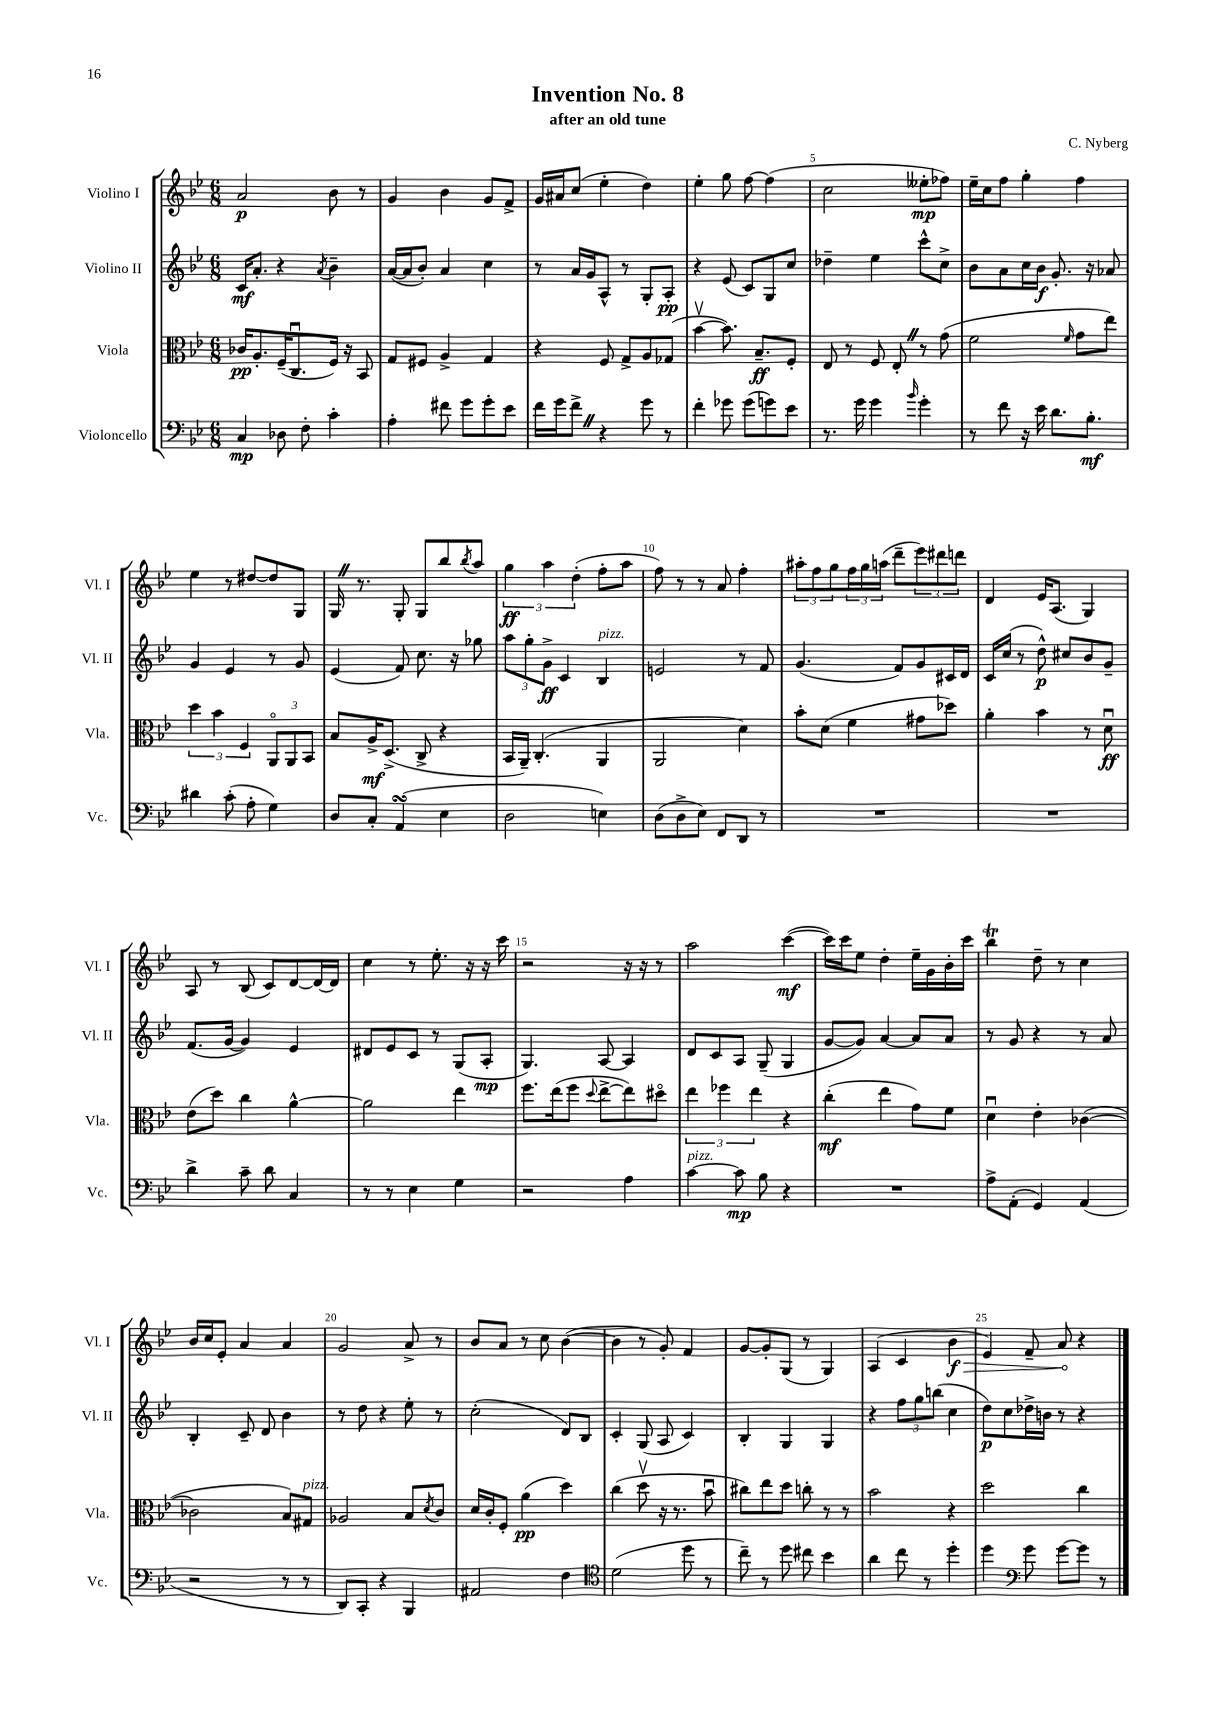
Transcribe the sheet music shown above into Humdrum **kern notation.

**kern	**dynam	**kern	**dynam	**kern	**dynam	**kern	**dynam
*part4	*part4	*part3	*part3	*part2	*part2	*part1	*part1
*staff4	*staff4	*staff3	*staff3	*staff2	*staff2	*staff1	*staff1
*I"Violoncello	*	*I"Viola	*	*I"Violino II	*	*I"Violino I	*
*I'Vc.	*	*I'Vla.	*	*I'Vl. II	*	*I'Vl. I	*
*clefF4	*	*clefC3	*	*clefG2	*	*clefG2	*
*k[b-e-]	*	*k[b-e-]	*	*k[b-e-]	*	*k[b-e-]	*
*M6/8	*	*M6/8	*	*M6/8	*	*M6/8	*
=1	=1	=1	=1	=1	=1	=1	=1
4C/	mp	16c-X/KL	pp	16c/KL	mf	2a/	p
.	.	8.A'/	.	8.a'/J	.	.	.
8D-X\	.	(16F~/K	.	4r	.	.	.
.	.	8.Cu/	.	.	.	.	.
8F'\	.	.	.	.	.	.	.
.	.	.	.	8qa/	.	.	.
4c'\	.	16F/Jk)	.	4b-~\	.	8b-\	.
.	.	16r	.	.	.	.	.
.	.	8BB-/	.	.	.	8r	.
=2	=2	=2	=2	=2	=2	=2	=2
4A'\	.	8G/L	.	([16a/LL	.	4g/	.
.	.	.	.	16a/J]	.	.	.
.	.	8F#X/J	.	8b-'/J)	.	.	.
8f#X\	.	4A^/	.	4a/	.	4b-\	.
8g\L	.	.	.	.	.	.	.
8g'\	.	4G/	.	4cc\	.	8g/L	.
8e-\J	.	.	.	.	.	8f^/J	.
=3	=3	=3	=3	=3	=3	=3	=3
16f\LL	.	4r	.	8r	.	16g/LL	.
16g\J	.	.	.	.	.	16a#X/J	.
8f^Z\J	.	.	.	16a/LL	.	(8cc/J	.
.	.	.	.	16g/J	.	.	.
4r	.	8F/	.	8A^^/J	.	4ee-'\	.
.	.	8G^/L	.	8r	.	.	.
8g\	.	8A/	.	8G'/L	.	4dd\)	.
8r	.	(8G-X/J	.	8A'/J	pp	.	.
=4	=4	=4	=4	=4	=4	=4	=4
4f'\	.	[4b-v\	.	4r	.	4ee-'\	.
8g-X\	.	8.b-\])	.	(8e-/	.	8gg\	.
(8g-\L	.	.	.	8c/L)	.	[8ff\	.
.	.	8.B-~/L	ff	.	.	.	.
8gn\)	.	.	.	8G/	.	(4ff\]	.
8e-\J	.	8F'/J	.	8cc/J	.	.	.
=5	=5	=5	=5	=5	=5	=5	=5
8.r	.	8E-/	.	4dd-X~\	.	2cc\	.
.	.	8r	.	.	.	.	.
16g\	.	.	.	.	.	.	.
4g\	.	8F/	.	4ee-\	.	.	.
.	.	8E-'Z/	.	.	.	.	.
16qqb-/	.	.	.	.	.	.	.
4g'\	.	8r	.	8ccc^^\L	.	8ee--X'\L	mp
.	.	(8g\	.	8cc^\J	.	8ff-X\J)	.
=6	=6	=6	=6	=6	=6	=6	=6
8r	.	2f\	.	8b-\L	.	16ee-~\LL	.
.	.	.	.	.	.	16cc\J	.
8f\	.	.	.	8a\	.	8ff\J	.
16r	.	.	.	16cc\L	.	4gg'\	.
16e-\	.	.	.	16b-\JJ	f	.	.
8.d\L	.	.	.	8.g'/	.	.	.
.	.	16qqf/	.	.	.	.	.
.	.	8g\L	.	.	.	4ff\	.
8.B-'\J	mf	.	.	16r	.	.	.
.	.	8ee-\J)	.	8a-X/	.	.	.
!!LO:LB:g=z
=7	=7	=7	=7	=7	=7	=7	=7
4d#X\	.	6dd\	.	4g/	.	4ee-\	.
.	.	6b-\	.	.	.	.	.
(8c'\	.	.	.	4e-/	.	8r	.
.	.	6F/	.	.	.	.	.
8A'\	.	.	.	.	.	[8dd#X/L	.
4G\)	.	12AA/L	.	8r	.	8dd#/]	.
.	.	12AA/	.	.	.	.	.
.	.	.	.	8g/	.	8G/J	.
.	.	12BB-/J	.	.	.	.	.
=8	=8	=8	=8	=8	=8	=8	=8
8D/L	.	8B-/L	.	(4e-/	.	16GZ/	.
.	.	.	.	.	.	8.r	.
8C'/J	.	16A^/K	mf	.	.	.	.
.	.	(8.D^/J	.	.	.	.	.
(4AAsSsS/	.	.	.	8f/)	.	8G'/	.
.	.	8C^/	.	8.cc\	.	8G/L	.
4E-\	.	4r	.	.	.	8bb-/	.
.	.	.	.	16r	.	.	.
.	.	.	.	.	.	8qbb-/	.
.	.	.	.	8gg-X\	.	8aa/J	.
=9	=9	=9	=9	=9	=9	=9	=9
2D\	.	16BB-/LL	.	12aa\L	.	6gg\	ff
.	.	16AA~/JJ)	.	.	.	.	.
.	.	.	.	12gg'\	.	.	.
.	.	(4.C'/	.	.	.	.	.
.	.	.	.	12g^\J	ff	6aa\	.
.	.	.	.	4c/	.	.	.
.	.	.	.	.	.	(6dd'\	.
!	!	!	!	!LO:TX:a:i:t=pizz.	!	!	!
4En\)	.	4AA/	.	4B-/	.	8ff'\L	.
.	.	.	.	.	.	8aa\J	.
=10	=10	=10	=10	=10	=10	=10	=10
(8D\L	.	2AA/	.	2en/	.	8ff\)	.
8D^\	.	.	.	.	.	8r	.
8E-\J)	.	.	.	.	.	8r	.
8FF/L	.	.	.	.	.	8a/	.
8DD/J	.	4d\)	.	8r	.	4ff'\	.
8r	.	.	.	8f/	.	.	.
=11	=11	=11	=11	=11	=11	=11	=11
2.r	.	8b-'\L	.	(4.g/	.	12aa#X'\L	.
.	.	.	.	.	.	12ff\	.
.	.	(8d\J	.	.	.	.	.
.	.	.	.	.	.	12gg\	.
.	.	4f\	.	.	.	24ff\L	.
.	.	.	.	.	.	24gg\	.
.	.	.	.	.	.	(24aan\JJ	.
.	.	.	.	8f/L)	.	8ddd~\L	.
.	.	8g#X\L	.	8g/	.	12eee-\)	.
.	.	.	.	.	.	12ddd#X\	.
.	.	8dd-X\J)	.	16c#X/L	.	.	.
.	.	.	.	.	.	12dddn\J	.
.	.	.	.	16d/JJ	.	.	.
=12	=12	=12	=12	=12	=12	=12	=12
2.r	.	4a'\	.	16c/LL	.	4d/	.
.	.	.	.	(16cc/JJ	.	.	.
.	.	.	.	8r	.	.	.
.	.	4b-\	.	8dd^^\)	p	16e-/KL	.
.	.	.	.	.	.	(8.A/J	.
.	.	.	.	8cc#X/L	.	.	.
.	.	8r	.	8b-/	.	4G/)	.
.	.	8du\	ff	8g~/J	.	.	.
!!LO:LB:g=z
=13	=13	=13	=13	=13	=13	=13	=13
4d^\	.	(8e-\L	.	(8.f/L	.	8A/	.
.	.	8dd\J)	.	.	.	8r	.
.	.	.	.	[16g/Jk	.	.	.
8c~\	.	4cc\	.	4g/])	.	(8B-/	.
8d\	.	.	.	.	.	8c/L)	.
4C/	.	[4a^^\	.	4e-/	.	[8d/	.
.	.	.	.	.	.	16d/L_	.
.	.	.	.	.	.	16d/JJ]	.
=14	=14	=14	=14	=14	=14	=14	=14
8r	.	2a\]	.	8d#X/L	.	4cc\	.
8r	.	.	.	8e-/	.	.	.
4E-\	.	.	.	8c/J	.	8r	.
.	.	.	.	8r	.	8.ee-'\	.
4G\	.	4ee-\	.	(8G/L	.	.	.
.	.	.	.	.	.	16r	.
.	.	.	.	8A'/J	mp	16r	.
.	.	.	.	.	.	16ccc\	.
=15	=15	=15	=15	=15	=15	=15	=15
2r	.	8.ff\L	.	4.G/)	.	2r	.
.	.	(16ee-\k	.	.	.	.	.
.	.	8ff\J	.	.	.	.	.
.	.	8qqdd/	.	.	.	.	.
.	.	[8ee-^\L	.	[8A/	.	.	.
4A\	.	8ee-\])	.	4A/]	.	16r	.
.	.	.	.	.	.	16r	.
.	.	8dd#X\J	.	.	.	8r	.
=16	=16	=16	=16	=16	=16	=16	=16
!LO:TX:a:i:t=pizz.	!	!	!	!	!	!	!
[4c\	.	6ee-\	.	8d/L	.	2aa\	.
.	.	.	.	8c/	.	.	.
.	.	6ff-X\	.	.	.	.	.
8c\]	mp	.	.	8A/J	.	.	.
.	.	6ee-\	.	.	.	.	.
8B-\	.	.	.	(8G~/	.	.	.
4r	.	4r	.	4G/	.	([4ccc\	mf
=17	=17	=17	=17	=17	=17	=17	=17
2.r	.	(4cc'\	mf	[8g/L	.	16ccc\LL])	.
.	.	.	.	.	.	16ccc\J	.
.	.	.	.	8g/J])	.	8ee-\J	.
.	.	4ee-\	.	[4a/	.	4dd'\	.
.	.	8g\L)	.	8a/L]	.	16ee-~\LL	.
.	.	.	.	.	.	16g\	.
.	.	8f\J	.	8a/J	.	16b-'\	.
.	.	.	.	.	.	16ccc\JJ	.
=18	=18	=18	=18	=18	=18	=18	=18
8A^\L	.	4du\	.	8r	.	4bb-T\	.
(8AA'\J	.	.	.	8g/	.	.	.
4GG/)	.	4e-'\	.	4r	.	8dd~\	.
.	.	.	.	.	.	8r	.
(4AA/	.	([4c-X\	.	8r	.	4cc\	.
.	.	.	.	8a/	.	.	.
!!LO:LB:g=z
=19	=19	=19	=19	=19	=19	=19	=19
2r	.	2c-X\]	.	4B-'/	.	16b-/LL	.
.	.	.	.	.	.	16cc/J	.
.	.	.	.	.	.	8e-'/J	.
.	.	.	.	8c~/	.	4a/	.
.	.	.	.	8d/	.	.	.
8r	.	8B-/L)	.	4b-\	.	4a/	.
!	!	!LO:TX:a:i:t=pizz.	!	!	!	!	!
8r	.	8G#X/J	.	.	.	.	.
=20	=20	=20	=20	=20	=20	=20	=20
8DD/L)	.	2A-X/	.	8r	.	2g/	.
8CC'/J	.	.	.	8dd\	.	.	.
4r	.	.	.	4r	.	.	.
4BBB-/	.	8B-/L	.	8ee-'\	.	8a^/	.
.	.	8qd/	.	.	.	.	.
.	.	8c/J	.	8r	.	8r	.
=21	=21	=21	=21	=21	=21	=21	=21
2AA#X/	.	16d/LL	.	(2cc'\	.	8b-/L	.
.	.	16c'/J	.	.	.	.	.
.	.	8F'/J	.	.	.	8a/J	.
.	.	(4a\	pp	.	.	8r	.
.	.	.	.	.	.	8cc\	.
4F\	.	4dd\)	.	8d/L)	.	([4b-\	.
.	.	.	.	8B-/J	.	.	.
=22	=22	=22	=22	=22	=22	=22	=22
*clefC4	*	*	*	*	*	*	*
(2d\	.	(4cc\	.	4c'/	.	4b-\]	.
.	.	8ddv\	.	(8G/	.	8r	.
.	.	16r	.	8A/	.	8g'/)	.
.	.	8.r	.	.	.	.	.
8dd\	.	.	.	4c/)	.	4f/	.
8r	.	8b-u\	.	.	.	.	.
=23	=23	=23	=23	=23	=23	=23	=23
8cc~\)	.	8cc#X\L)	.	4B-'/	.	[8g/L	.
8r	.	8ee-\	.	.	.	8g'/]	.
8dd\	.	8dd\J	.	4G/	.	(8G/J	.
8cc#X\	.	8ccn'\	.	.	.	8r	.
4b-\	.	8r	.	4G/	.	4G/)	.
.	.	8r	.	.	.	.	.
=24	=24	=24	=24	=24	=24	=24	=24
4a\	.	2b-\	.	4r	.	(4A/	.
8cc\	.	.	.	12ff\L	.	4c/	.
.	.	.	.	12gg\	.	.	.
8r	.	.	.	.	.	.	.
.	.	.	.	(12bbn\J	.	.	.
!	!	!	!	!	!	!	!LO:HP:b
4dd'\	.	4r	.	4cc\	.	4b-\	> f
=25	=25	=25	=25	=25	=25	=25	=25
4dd\	.	2dd\	.	8dd\L)	p	4e-/)	.
.	.	.	.	8cc\	.	.	.
*clefF4	*	*	*	*	*	*	*
8g\	.	.	.	16dd-X^\L	.	8f~/	.
.	.	.	.	16bn\JJ	.	.	.
[8g\L	.	.	.	8r	.	8a/	.
8g\J]	.	4cc\	.	4r	.	4r	]
8r	.	.	.	.	.	.	.
==	==	==	==	==	==	==	==
*-	*-	*-	*-	*-	*-	*-	*-
